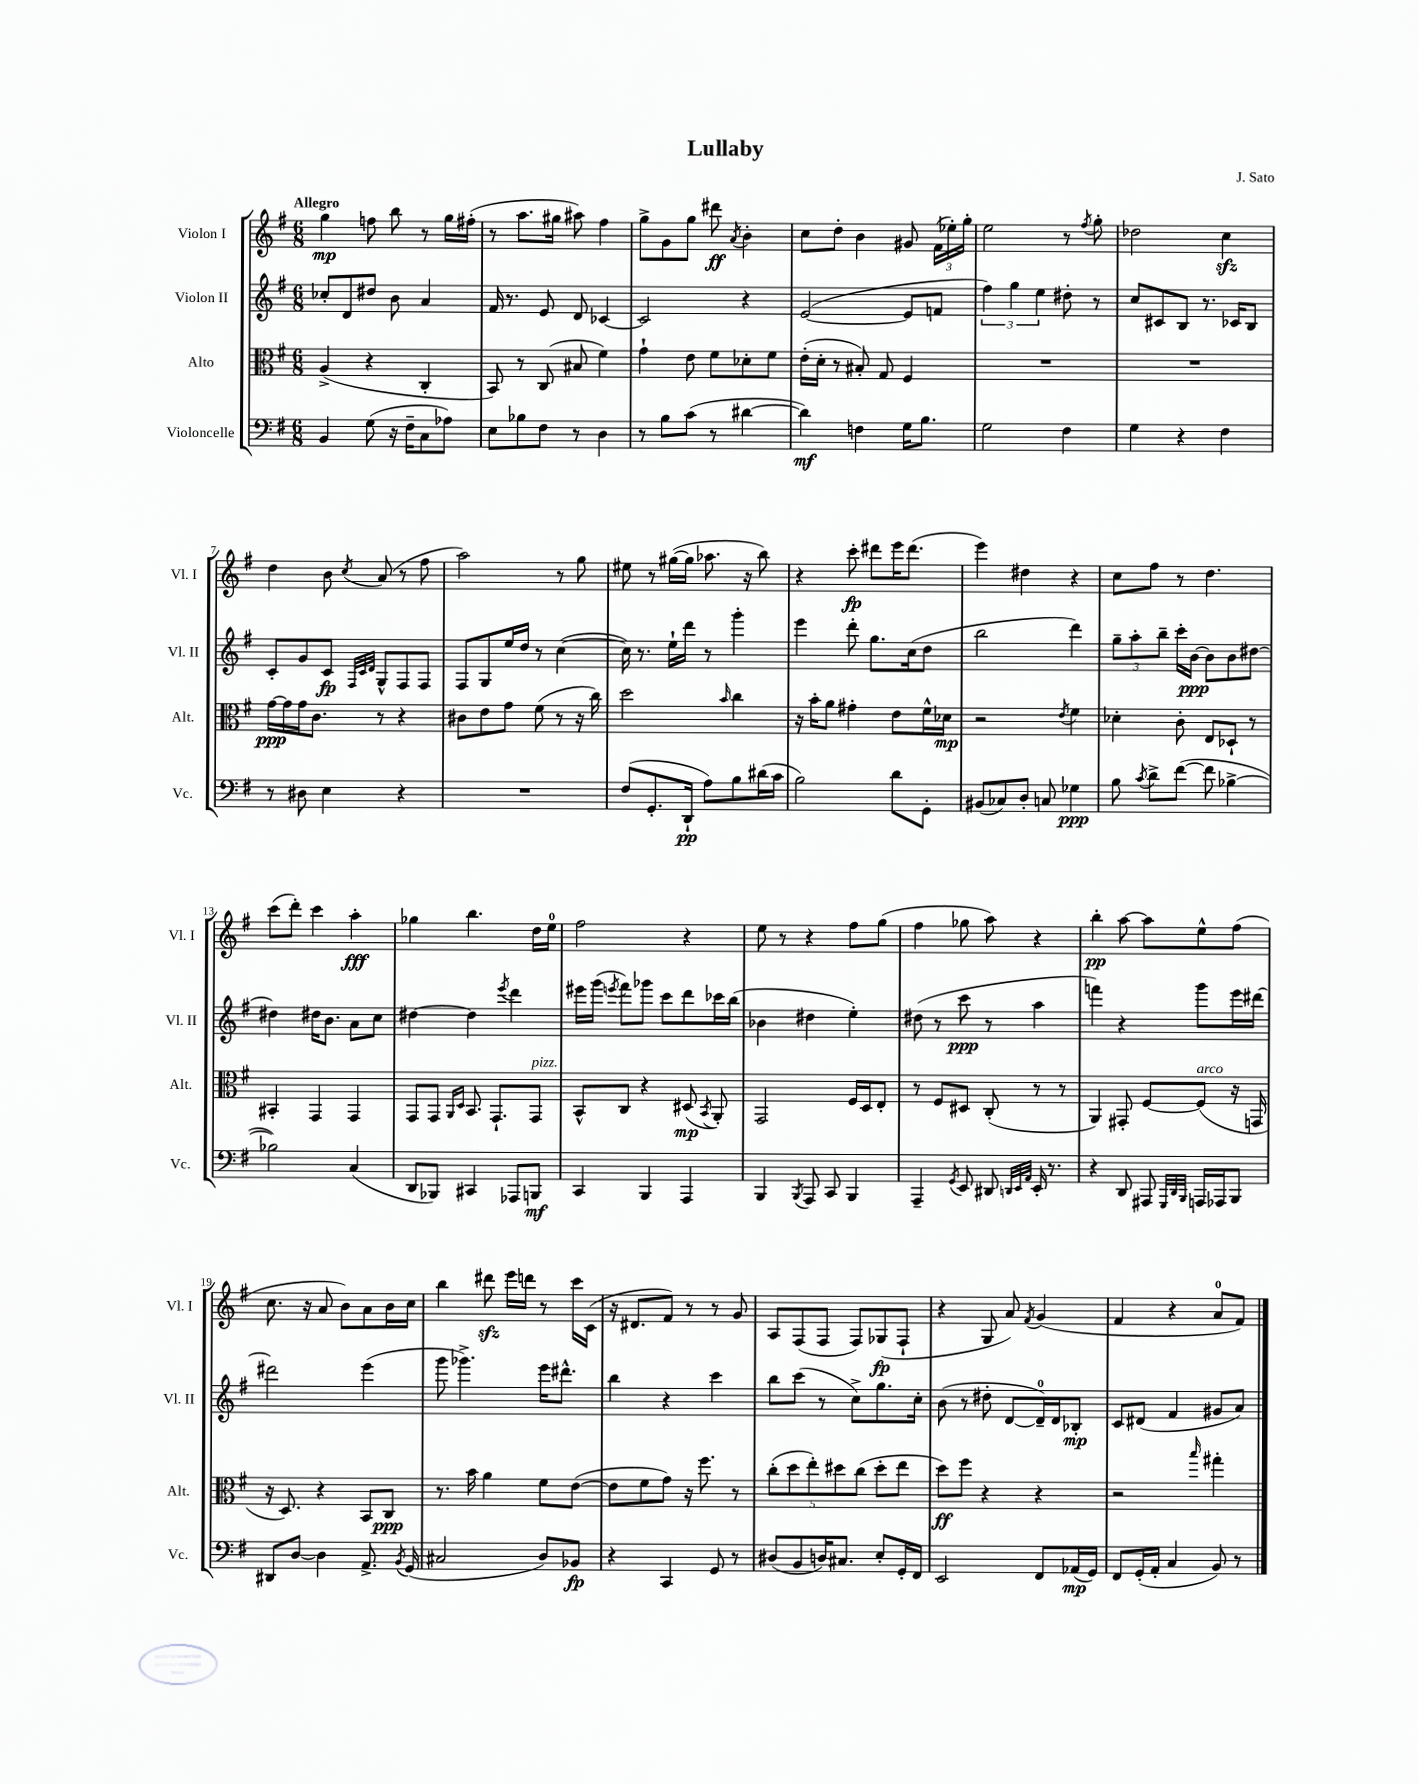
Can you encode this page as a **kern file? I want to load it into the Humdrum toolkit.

**kern	**kern	**kern	**kern
*staff4	*staff3	*staff2	*staff1
*clefF4	*clefC3	*clefG2	*clefG2
*k[f#]	*k[f#]	*k[f#]	*k[f#]
*M6/8	*M6/8	*M6/8	*M6/8
4BB	(4A^	8cc-'	4gg
.	.	8d	.
(8G	4r	8dd#	8ff
16r	.	8b	8bb
16F#~	.	.	.
8C	4C'	4a	8r
8A-)	.	.	16gg
.	.	.	(16ff#'
=	=	=	=
8E	8BB)	16f#	8r
.	.	8.r	.
8B-	8r	.	8.aa
8F#	(8C	8e	.
.	.	.	16gg#
8r	8B#	8d	8aa#)
4D	4f#)	[4c-	4ff#
=	=	=	=
8r	4g`	2c-]	8gg^
8B	.	.	8g
(8c	8e	.	8gg
8r	8f#	.	8ddd#
.	.	.	8qa
[4d#	8d-'	4r	4b'
.	8f#	.	.
=	=	=	=
4d#])	(16e'	([2e	8cc
.	16d'	.	.
.	8r	.	8dd'
4F	8B#')	.	4b
.	8G	.	.
16G	4F#	8e]	8g#
8.B	.	.	.
.	.	8f	(24f#
.	.	.	24ee-')
.	.	.	24gg'
=	=	=	=
2G	2.r	6ff#)	2ee
.	.	6gg	.
.	.	6ee	.
4F#	.	8dd#'	8r
.	.	.	8qff#
.	.	8r	8gg'
=	=	=	=
4G	2.r	8cc	2dd-
.	.	8c#	.
4r	.	8B	.
.	.	8.r	.
4F#	.	.	4cc
.	.	16c-	.
.	.	8B	.
=	=	=	=
8r	[16g	8c'	4dd
.	16g]	.	.
8D#	16g	8g	.
.	8.c	.	.
4E	.	8c	8b
.	.	32qqF#	.
.	.	32qqc	.
.	.	32qqd	8qcc
.	8r	8G^^	(8a
4r	4r	8F#	8r
.	.	8F#	8ff#
=	=	=	=
2.r	8c#	8F#	2aa)
.	8e	8G	.
.	8g	16ee	.
.	.	16dd	.
.	(8f#	8r	.
.	8r	([4cc	8r
.	16r	.	8gg
.	16cc)	.	.
=	=	=	=
(8F#	2dd	16cc])	8ee#
.	.	8.r	.
8.GG'	.	.	8r
.	.	16ee`	([16gg#
16DD`	.	16ddd	16gg#]
8A)	.	8r	8.aa-
.	16qqb	.	.
8B	4cc	4ggg'	.
.	.	.	16r
(16d#	.	.	8bb)
16c	.	.	.
=	=	=	=
2B)	16r	4eee	4r
.	16b'	.	.
.	8a	.	.
.	4g#'	8ddd'	8ccc'
.	.	8.gg	8ddd#
8d	8e	.	16eee
.	.	(16cc	(8.ddd#
8GG'	16f#^^	8dd	.
.	16d-	.	.
=	=	=	=
(8BB#	2r	2bb	4eee)
8C-)	.	.	.
8D'	.	.	4dd#
8C	.	.	.
.	8qe	.	.
4G-	4f#	4ddd)	4r
=	=	=	=
8B	4d-'	12gg~	8cc
.	.	12aa'	.
8qc	.	.	.
8d^	.	.	8ff#
.	.	12bb~	.
([8f#	8c'	16ccc'	8r
.	.	[16b	.
8f#]	8E	8b]	4.dd
[4B-^	8D-`	8b	.
.	8r	[8dd#	.
=	=	=	=
2B-])	4BB#'	4dd#]	(8ccc
.	.	.	8ddd')
.	4GG	16dd#	4ccc
.	.	8.b	.
(4C	4GG	8a	4aa'
.	.	8cc	.
=	=	=	=
8DD	8GG	[4dd#	4gg-
8BBB-)	8GG	.	.
.	16qqAA	.	.
.	16qqD	.	.
4CC#	8.BB	4dd#]	4.bb
.	8.GG`	.	.
.	.	8qeee	.
8AAA-	.	4ddd	.
8BBB	8GG	.	16dd
.	.	.	16ee
=	=	=	=
4CC	8BB^^	16eee#	2ff#
.	.	(16ggg	.
.	.	8qeee	.
.	8C	8fff#)	.
4BBB	4r	8ggg-	.
.	.	8ccc	.
4AAA	(8D#	8ddd	4r
.	8qBB	.	.
.	8AA')	16ccc-	.
.	.	(16bb	.
=	=	=	=
4BBB	2GG	4b-	8ee
.	.	.	8r
8qBBB	.	.	.
8AAA	.	4dd#	4r
8CC	.	.	.
4BBB	16F#	4ee')	8ff#
.	16D	.	.
.	8E'	.	(8gg
=	=	=	=
4AAA~	8r	(8dd#	4ff#
.	8F#	8r	.
8qGG	.	.	.
8EE	8D#	8ccc	8gg-
8DD#	(8C'	8r	8aa)
32qqDD	.	.	.
32qqEE	.	.	.
32qqAA	.	.	.
16EE'	8r	4aa	4r
8.r	.	.	.
.	8r	.	.
=	=	=	=
4r	4AA)	4fff)	4bb'
8DD	8GG#'	4r	[8aa
8AAA#	[8F#	.	8aa]
32qqGGG	.	.	.
32qqDD	.	.	.
32qqBBB	.	.	.
16AAA	(8F#]	8ggg	8ee^^
16AAA-	.	.	.
8BBB	16r	16eee	(8ff#
.	16GG	[16ddd#	.
=	=	=	=
8DD#	16r	2ddd#]	8.cc
.	8.D)	.	.
[8D	.	.	.
.	.	.	16r
4D]	4r	.	8a
.	.	.	8b)
8.AA^	8BB	(4eee	8a
.	8C	.	16b
8qBB	.	.	.
(16GG	.	.	16cc
=	=	=	=
2C#	8.r	8ggg	4bb
.	.	4.ggg-^)	.
.	16b	.	.
.	4a	.	8ddd#
.	.	.	16eee
.	.	.	16ddd
8D)	8f#	16eee	8r
.	.	8.ddd#^^	.
8BB-	([8e	.	16ccc
.	.	.	(16c
=	=	=	=
4r	8e]	4bb	16r
.	.	.	8.d#
.	8f#	.	.
4CC	8g)	4r	8f#)
.	16r	.	8r
.	8.ff#	.	.
8GG	.	4ccc	8r
8r	8r	.	8g
=	=	=	=
(8D#	(10cc'	8bb	8A
.	10dd	.	.
8BB	.	(8ccc	(8F#
.	10ee')	.	.
16D)	.	8r	8F#
.	10dd#	.	.
8.C#	.	.	.
.	.	8cc^)	8F#)
.	(10cc	.	.
8E'	8dd#'	8.gg	(8G-
16GG'	8ee	.	8F#`
16FF#	.	16cc'	.
=	=	=	=
2EE	8dd)	(8b	4r
.	8ff#	8r	.
.	4r	8dd#'	8G
.	.	[8d	8a)
.	.	.	8qf#
8FF#	4r	16d~])	(4g
.	.	16d	.
(16AA-	.	8B-'	.
16GG)	.	.	.
=	=	=	=
8FF#	2r	8c	4f#
(16GG'	.	(8d#	.
16AA'	.	.	.
4C	.	4f#	4r
.	16qqbb	.	.
8BB)	4gg#'	8g#	8a
8r	.	8a)	8f#)
==	==	==	==
*-	*-	*-	*-
